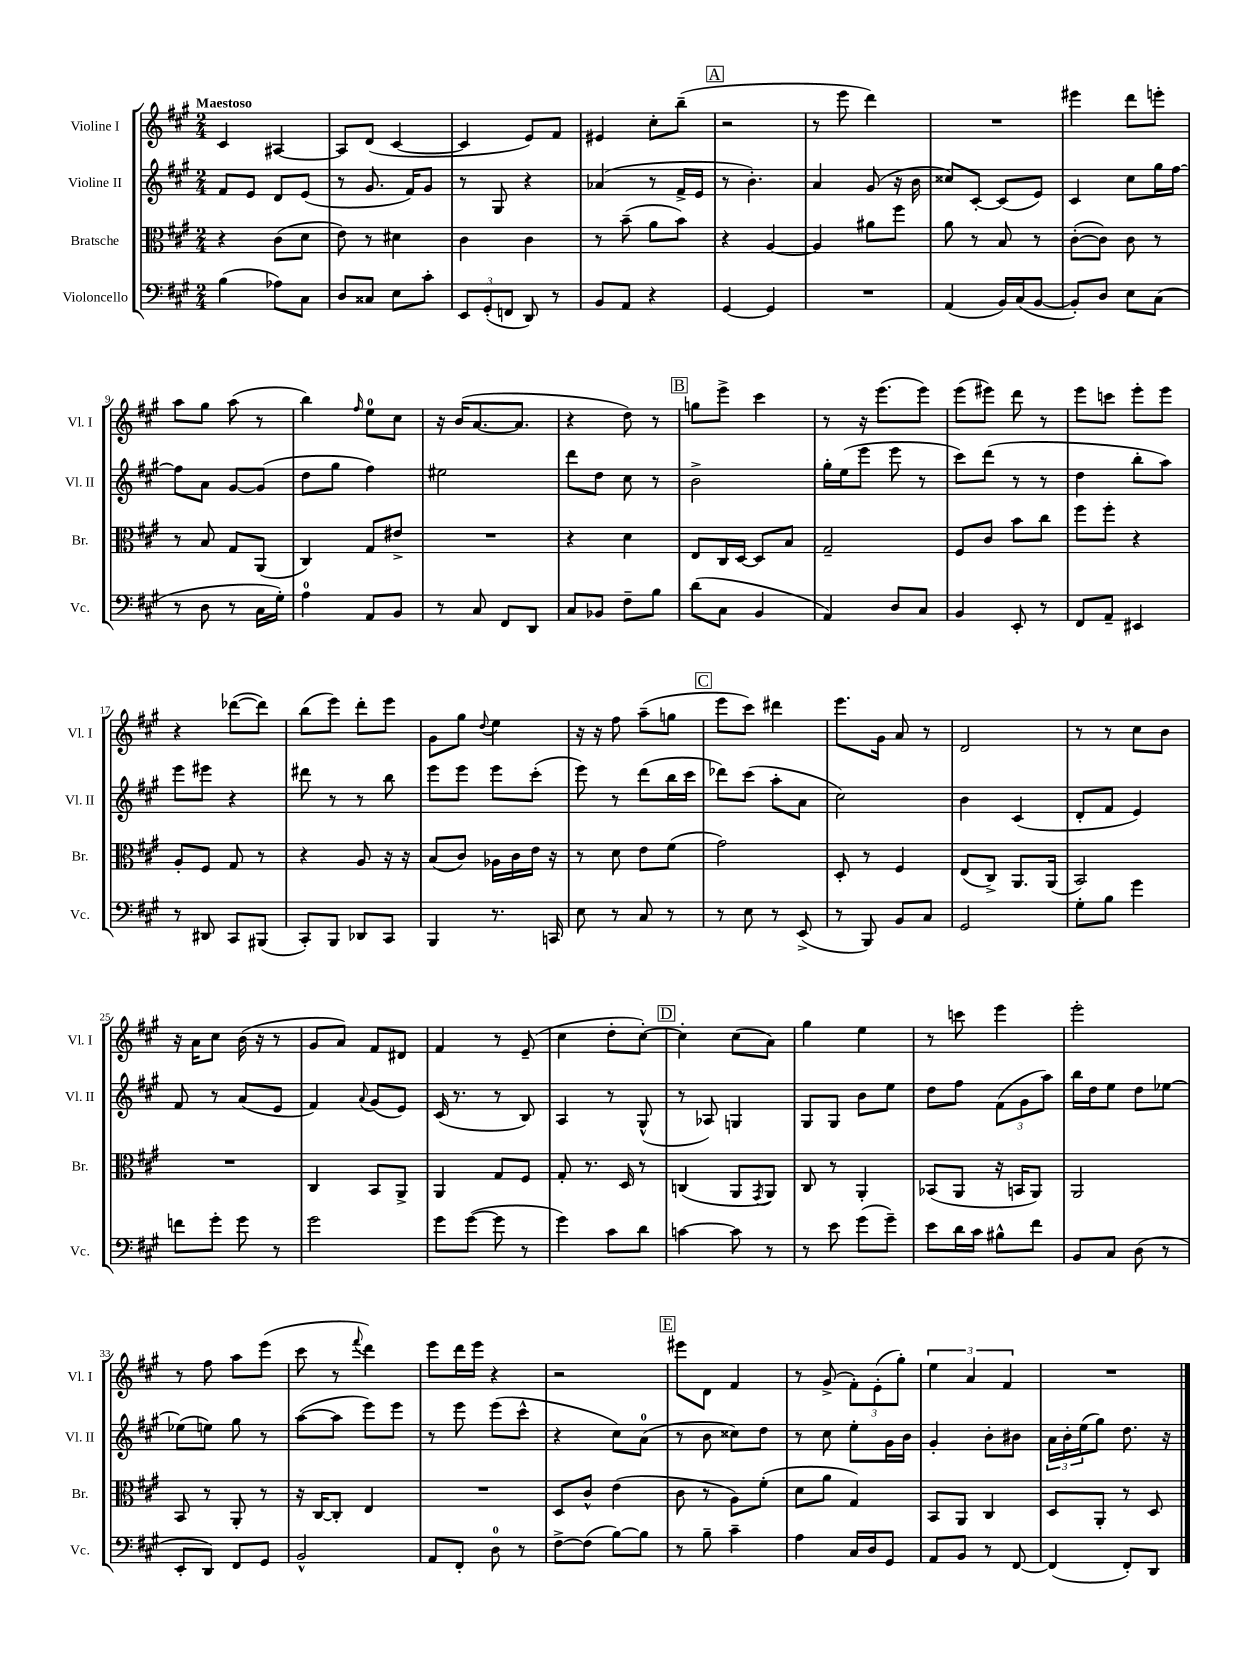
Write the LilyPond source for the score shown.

<<
\new StaffGroup <<
\new Staff = "s0" \with { instrumentName = "Violine I" shortInstrumentName = "Vl. I" } {
    \clef treble \key a \major \numericTimeSignature \time 2/4 \tempo "Maestoso"
    cis'4 ais4~ |
    ais8 d'8( cis'4~ |
    cis'4 e'8) fis'8 |
    eis'4 cis''8-. b''8--( |
    \mark \markup { \box "A" } r2 |
    r8 e'''8 d'''4) |
    R2 |
    eis'''4 d'''8 e'''8-. |
    a''8 gis''8 a''8( r8 |
    b''4) \grace { fis''16 } e''8-0 cis''8 |
    r16 b'16( a'8.~ a'8. |
    r4 d''8) r8 |
    \mark \markup { \box "B" } g''8 e'''8-> cis'''4 |
    r8 r16 e'''8.( e'''8) |
    e'''8( eis'''8) d'''8 r8 |
    e'''8 c'''8 e'''8-. e'''8 |
    r4 des'''8~( des'''8) |
    b''8( e'''8) d'''8-. e'''8 |
    gis'8 gis''8 \appoggiatura { d''8 } e''4 |
    r16 r16 fis''8 a''8--( g''8 |
    \mark \markup { \box "C" } e'''8 cis'''8) dis'''4 |
    e'''8. gis'16 a'8 r8 |
    d'2 |
    r8 r8 cis''8 b'8 |
    r16 a'16 cis''8 b'16( r16 r8 |
    gis'8 a'8) fis'8 dis'8 |
    fis'4 r8 e'8--( |
    cis''4 d''8-. cis''8~-.) |
    \mark \markup { \box "D" } cis''4-. cis''8( a'8) |
    gis''4 e''4 |
    r8 c'''8 e'''4 |
    e'''2-. |
    r8 fis''8 a''8 e'''8( |
    cis'''8 r8 \appoggiatura { fis'''8 } d'''4) |
    e'''8 d'''16 e'''16 r4 |
    r2 |
    \mark \markup { \box "E" } eis'''8 d'8 fis'4 |
    r8 gis'8->( \tuplet 3/2 { fis'8-.) e'8-.( gis''8-.) } |
    \tuplet 3/2 { e''4 a'4 fis'4 } |
    R2 \bar "|." |
}
\new Staff = "s1" \with { instrumentName = "Violine II" shortInstrumentName = "Vl. II" } {
    \clef treble \key a \major \numericTimeSignature \time 2/4
    fis'8 e'8 d'8 e'8( |
    r8 gis'8. fis'16) gis'8 |
    r8 gis8 r4 |
    aes'4( r8 fis'16-> e'16 |
    \mark \markup { \box "A" } r8 b'4.-.) |
    a'4 gis'8( r16 b'16 |
    cisis''8) cis'8~-. cis'8( e'8) |
    cis'4 cis''8 gis''16 fis''16~ |
    fis''8 a'8 gis'8~ gis'8( |
    d''8 gis''8 fis''4) |
    eis''2 |
    d'''8 d''8 cis''8 r8 |
    \mark \markup { \box "B" } b'2-> |
    gis''16-. e''16( e'''8 e'''8 r8 |
    cis'''8) d'''8( r8 r8 |
    d''4 b''8-. a''8) |
    e'''8 eis'''8 r4 |
    dis'''8 r8 r8 b''8 |
    e'''8 e'''8 e'''8 cis'''8-.( |
    e'''8) r8 d'''8( b''16 cis'''16 |
    \mark \markup { \box "C" } des'''8) cis'''8( a''8-. a'8 |
    cis''2) |
    b'4 cis'4( |
    d'8-. fis'8 e'4) |
    fis'8 r8 a'8( e'8 |
    fis'4) \appoggiatura { a'8 } gis'8( e'8) |
    cis'16( r8. r8 b8) |
    a4 r8 gis8-^( |
    \mark \markup { \box "D" } r8 aes8) g4 |
    gis8 gis8 b'8 e''8 |
    d''8 fis''8 \tuplet 3/2 { fis'8( gis'8 a''8) } |
    b''16 d''16 e''8 d''8 ees''8~ |
    ees''8( e''8) gis''8 r8 |
    a''8~( a''8 e'''8) e'''8 |
    r8 e'''8 e'''8( cis'''8-^ |
    r4 cis''8) a'8-0( |
    \mark \markup { \box "E" } r8 b'8 cisis''8) d''8 |
    r8 cis''8 e''8-. gis'16 b'16 |
    gis'4-. b'8-. bis'8 |
    \tuplet 3/2 { a'16 b'16-. e''16( } gis''8) d''8. r16 \bar "|." |
}
\new Staff = "s2" \with { instrumentName = "Bratsche" shortInstrumentName = "Br." } {
    \clef alto \key a \major \numericTimeSignature \time 2/4
    r4 cis'8( d'8 |
    e'8) r8 dis'4 |
    cis'4 cis'4 |
    r8 b'8--( a'8 b'8) |
    \mark \markup { \box "A" } r4 a4~ |
    a4 ais'8 fis''8 |
    a'8 r8 b8 r8 |
    cis'8~-.( cis'8) cis'8 r8 |
    r8 b8 gis8 a,8( |
    cis4) gis8 eis'8-> |
    R2 |
    r4 d'4 |
    \mark \markup { \box "B" } e8 cis16 d16~ d8 b8 |
    gis2-- |
    fis8 cis'8 b'8 cis''8 |
    fis''8 fis''8-. r4 |
    a8-. fis8 gis8 r8 |
    r4 a8 r16 r16 |
    b8( cis'8) aes16 cis'16 e'16 r16 |
    r8 d'8 e'8 fis'8( |
    \mark \markup { \box "C" } gis'2) |
    d8-. r8 fis4 |
    e8( cis8->) a,8. a,16( |
    b,2) |
    R2 |
    cis4 b,8 a,8-> |
    a,4 gis8 fis8 |
    gis8-. r8. d16 r8 |
    \mark \markup { \box "D" } c4( a,8 \acciaccatura { gis,8 } a,8) |
    cis8 r8 a,4-. |
    bes,8( a,8 r16 b,16 a,8) |
    a,2 |
    b,8 r8 a,8-. r8 |
    r16 cis16~ cis8-. e4 |
    R2 |
    d8 cis'8-^ e'4( |
    \mark \markup { \box "E" } cis'8 r8 a8) fis'8-.( |
    d'8 a'8 gis4) |
    b,8 a,8 cis4 |
    d8 a,8-. r8 d8 \bar "|." |
}
\new Staff = "s3" \with { instrumentName = "Violoncello" shortInstrumentName = "Vc." } {
    \clef bass \key a \major \numericTimeSignature \time 2/4
    b4( aes8) cis8 |
    d8 cisis8 e8 cis'8-. |
    \tuplet 3/2 { e,8 gis,8-.( f,8 } d,8) r8 |
    b,8 a,8 r4 |
    \mark \markup { \box "A" } gis,4~ gis,4 |
    R2 |
    a,4( b,16) cis16( b,8~ |
    b,8-.) d8 e8 cis8( |
    r8 d8 r8 cis16 gis16-.) |
    a4-0 a,8 b,8 |
    r8 cis8 fis,8 d,8 |
    cis8 bes,8 fis8-- b8 |
    \mark \markup { \box "B" } d'8( cis8 b,4 |
    a,4) d8 cis8 |
    b,4 e,8-. r8 |
    fis,8 a,8-- eis,4 |
    r8 dis,8 cis,8 bis,,8( |
    cis,8-.) b,,8 des,8 cis,8 |
    b,,4 r8. c,16 |
    e8 r8 cis8 r8 |
    \mark \markup { \box "C" } r8 e8 r8 e,8->( |
    r8 b,,8) b,8 cis8 |
    gis,2 |
    gis8-. b8 gis'4 |
    f'8 gis'8-. gis'8 r8 |
    gis'2 |
    gis'8 gis'8~( gis'8 r8 |
    gis'4) cis'8 d'8 |
    \mark \markup { \box "D" } c'4~ c'8 r8 |
    r8 e'8 gis'8( gis'8--) |
    e'8 d'16 cis'16 bis8-^ fis'8 |
    b,8 cis8 d8( r8 |
    e,8-. d,8) fis,8 gis,8 |
    b,2-^ |
    a,8 fis,8-. d8-0 r8 |
    fis8~-> fis8( b8~) b8 |
    \mark \markup { \box "E" } r8 b8-- cis'4-- |
    a4 cis16 d16 gis,8 |
    a,8 b,8 r8 fis,8~ |
    fis,4( fis,8-.) d,8 \bar "|." |
}
>>
>>
